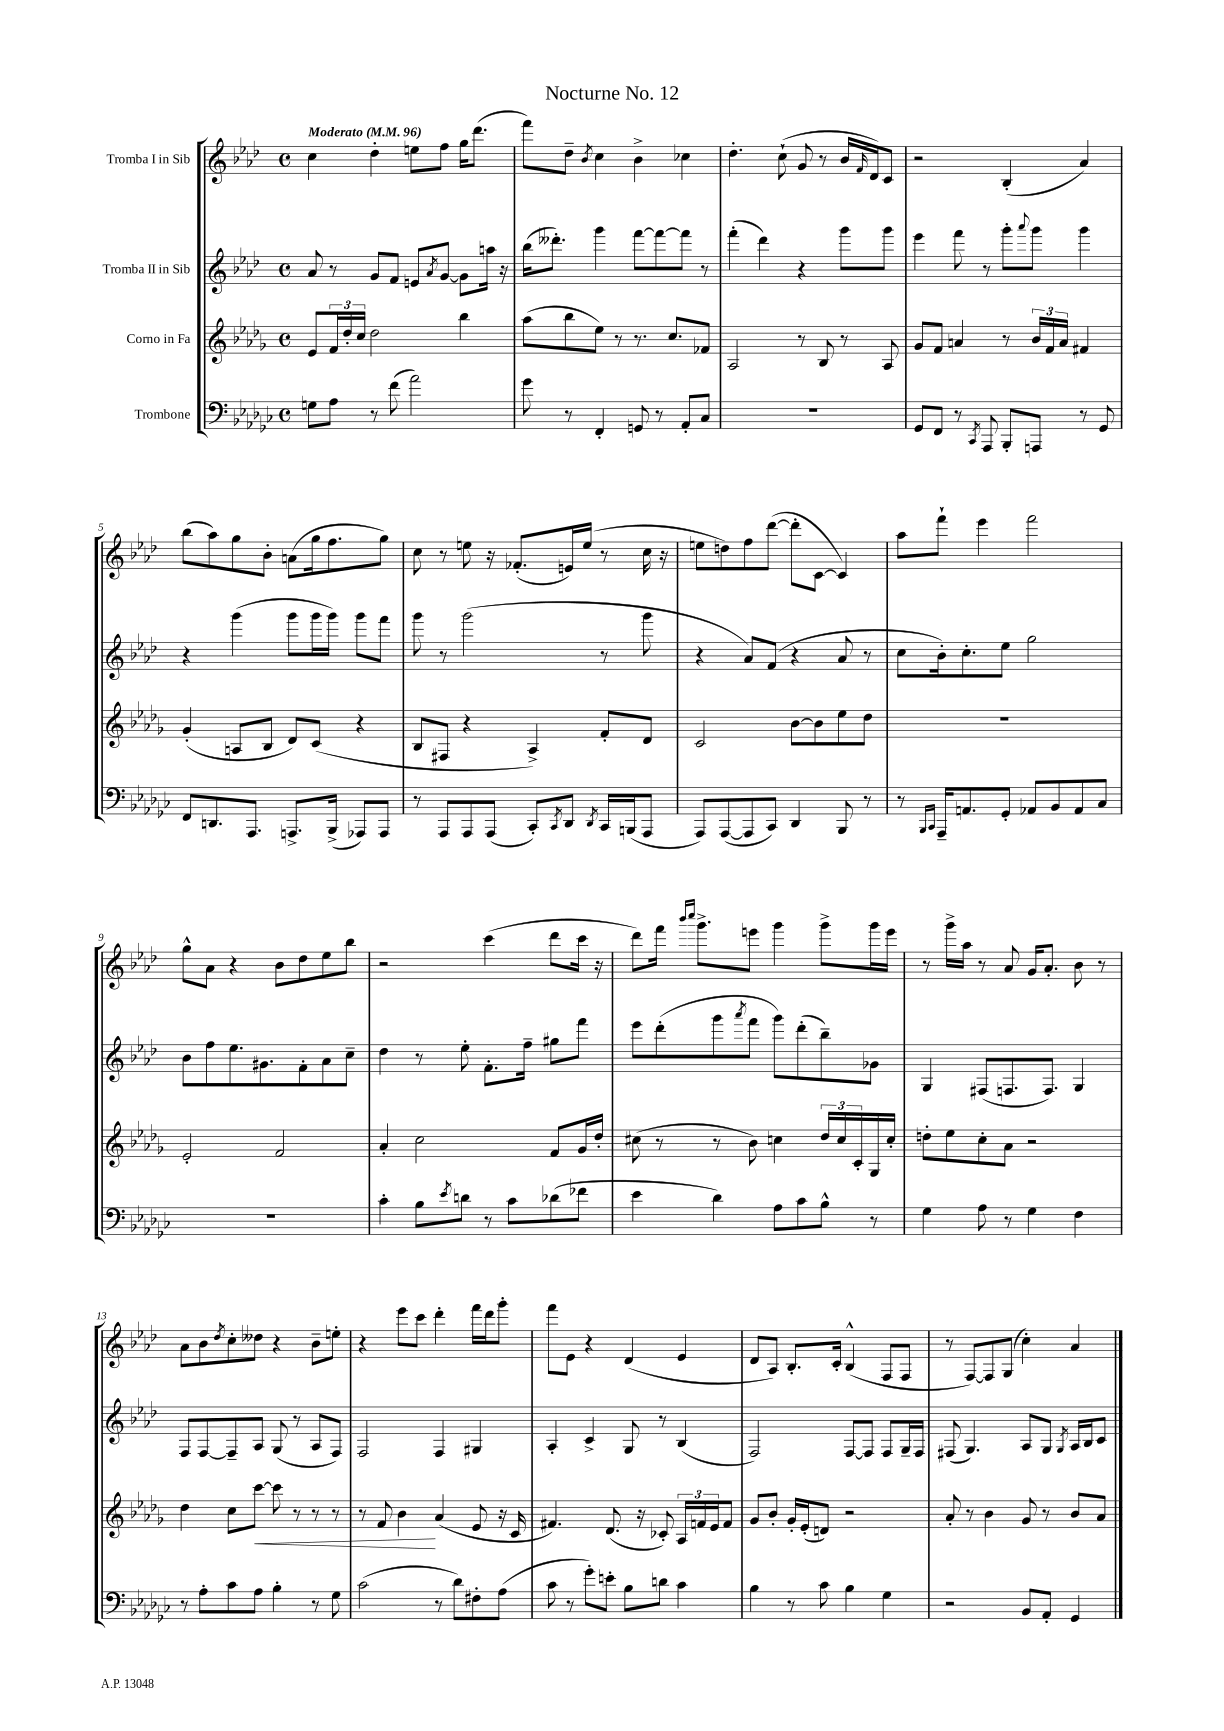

**kern	**kern	**kern	**kern
*staff4	*staff3	*staff2	*staff1
*clefF4	*clefG2	*clefG2	*clefG2
*k[b-e-a-d-g-c-]	*k[b-e-a-d-g-]	*k[b-e-a-d-]	*k[b-e-a-d-]
*M4/4	*M4/4	*M4/4	*M4/4
*met(c)	*met(c)	*met(c)	*met(c)
*MM96	*MM96	*MM96	*MM96
8G	8e-	8a-	4cc
8A-	24f	8r	.
.	24dd-'	.	.
.	24cc	.	.
8r	2dd-	8g	4dd-'
(8f	.	8f	.
2a-)	.	8e	8ee
.	.	8qa-	.
.	.	[8g	8ff
.	4bb-	8g]	16gg
.	.	.	(8.ddd-
.	.	16aa	.
.	.	16r	.
=	=	=	=
8g-	(8aa-	(16bb-	8fff)
.	.	8.ddd--')	.
8r	8bb-	.	8dd-~
.	.	.	8qb-
4FF'	8ee-)	4ggg	4cc
.	8r	.	.
8GG	8.r	[8fff	4b-^
8r	.	8fff_	.
.	8.cc	.	.
8AA-'	.	8fff]	4cc-
8C-	8f-	8r	.
=	=	=	=
1r	2A-	(4fff'	4.dd-'
.	.	4ddd-)	.
.	.	.	(8cc`
.	8r	4r	8g
.	8B-	.	8r
.	8r	8ggg	16b-
.	.	.	16qqf
.	.	.	16d-)
.	8A-	8ggg	8c
=	=	=	=
8GG-	8g-	4eee-	2r
8FF	8f	.	.
8r	4a	8fff	.
8qCC-	.	.	.
8AAA-	.	8r	.
8BBB-'	8r	8ggg'	(4B-'
.	.	8qqaaa-	.
8AAA	24b-	8ggg	.
.	24f	.	.
.	24a	.	.
8r	4f#	4ggg	4a-)
8GG-	.	.	.
=	=	=	=
8FF	(4g-'	4r	(8bb-
8.DD	.	.	8aa-)
.	8A	(4ggg	8gg
8.AAA-	.	.	.
.	8B-	.	8b-'
8.AAA^	8d-)	8ggg	(8a
.	(8c	16ggg	16gg
(16BBB-^	.	16ggg)	8.ff
8AAA-)	4r	8ggg	.
8AAA-	.	8fff	8gg)
=	=	=	=
8r	8B-	8ggg	8cc
8AAA-	8F#	8r	8r
8AAA-	4r	(2ggg	8ee
(8AAA-	.	.	16r
.	.	.	(8.f-'
8CC-')	4A-^)	.	.
8qCC-	.	.	.
8DD-	.	.	16e)
.	.	.	(16ee
8qDD-	.	.	.
16CC-	8f'	8r	8r
(16BBB	.	.	.
8AAA-	8d-	8ggg	16cc
.	.	.	16r
=	=	=	=
8AAA-)	2c	4r	8ee
([8AAA-	.	.	8dd)
8AAA-]	.	8a-)	8ff
8CC-)	.	(8f	([8ddd-
4DD-	[8b-	4r	8ddd-']
.	8b-]	.	[8c
8BBB-	8ee-	8a-	4c])
8r	8dd-	8r	.
=	=	=	=
8r	1r	8cc	8aa-
16qqBBB-	.	.	.
16qqCC-	.	.	.
16AAA-~	.	16b-')	8fff`
8.AA	.	8.cc'	.
.	.	.	4eee-
8GG-'	.	8ee-	.
8AA-	.	2gg	2fff
8BB-	.	.	.
8AA-	.	.	.
8C-	.	.	.
=	=	=	=
1r	2e-'	8b-	8gg^^
.	.	8ff	8a-
.	.	8.ee-	4r
.	.	8.g#	.
.	2f	.	8b-
.	.	8f'	8dd-
.	.	8a-	8ee-
.	.	8cc~	8bb-
=	=	=	=
4c-'	4a-'	4dd-	2r
8B-	2cc	8r	.
8qe-	.	.	.
8d	.	8ee-'	.
8r	.	8.f'	(4ccc
8c-	.	.	.
.	.	16ff~	.
(8d-	8f	8gg#	8ddd-
8f-	16g-	8fff	16ccc
.	16dd-'	.	16r
=	=	=	=
4e-	(8cc#	8eee-	8ddd-)
.	8r	(8ddd-'	16fff
.	.	.	16qqbbb-
.	.	.	16qqcccc
.	.	.	8.ggg^
4d-)	8r	8ggg	.
.	.	8qaaa-	.
.	8b-)	8fff	8eee
8A-	4cc	8ggg)	4ggg
8c-	.	(8ddd-'	.
8B-^^	24dd-	8bb-~)	8ggg^
.	24cc	.	.
.	24c'	.	.
8r	16G-	8g-	16ggg
.	16cc'	.	16eee
=	=	=	=
4G-	8dd'	4G	8r
.	8ee-	.	16ggg^
.	.	.	16aa-
8A-	8cc'	(8F#	8r
8r	8a-	8.F	8a-
4G-	2r	.	16g
.	.	8.F)	8.a-'
4F	.	4G	8b-
.	.	.	8r
=	=	=	=
8r	4dd-	8F	8a-
8A-'	.	[8F	8b-
.	.	.	8qdd-
8c-	8cc	8F~]	8cc'
8A-	[8ccc	8A-	8dd--
4B-'	8ccc]	(8G	4r
.	8r	8r	.
8r	8r	8A-	8b-~
8G-	8r	8F)	8ee'
=	=	=	=
(2c-	8r	2F	4r
.	8f	.	.
.	4b-	.	8eee-
.	.	.	8ccc
8r	(4a-	4F	4ddd-'
8d-)	.	.	.
8F#'	8e-	4G#	16fff
.	.	.	16ddd-
(8A-	16r	.	8ggg'
.	16c	.	.
=	=	=	=
8c-	4.f#)	4A-'	8fff
8r	.	.	8e-
8g-')	.	4c^	4r
8e'	(8.d-	.	.
8B-	.	8G	(4d-
.	16r	.	.
8d	8c-')	8r	.
4c-	24A-	(4B-	4e-
.	24f	.	.
.	24e-	.	.
.	8f	.	.
=	=	=	=
4B-	8g-	2F)	8d-
.	8b-'	.	8A-)
8r	16g-'	.	8.B-'
.	(16e-'	.	.
8c-	8d)	.	.
.	.	.	16c'
4B-	2r	[8F	(4B-^^
.	.	8F]	.
4G-	.	8F	8F
.	.	16G~	8F
.	.	16F	.
=	=	=	=
2r	8a-'	(8F#	8r
.	8r	4.G)	[8F)
.	4b-	.	8F]
.	.	.	(8G
8BB-	8g-	8A-	4cc')
8AA-'	8r	8G	.
.	.	8qG	.
4GG-	8b-	16A-	4a-
.	.	16B-	.
.	8a-	8c	.
==	==	==	==
*-	*-	*-	*-
